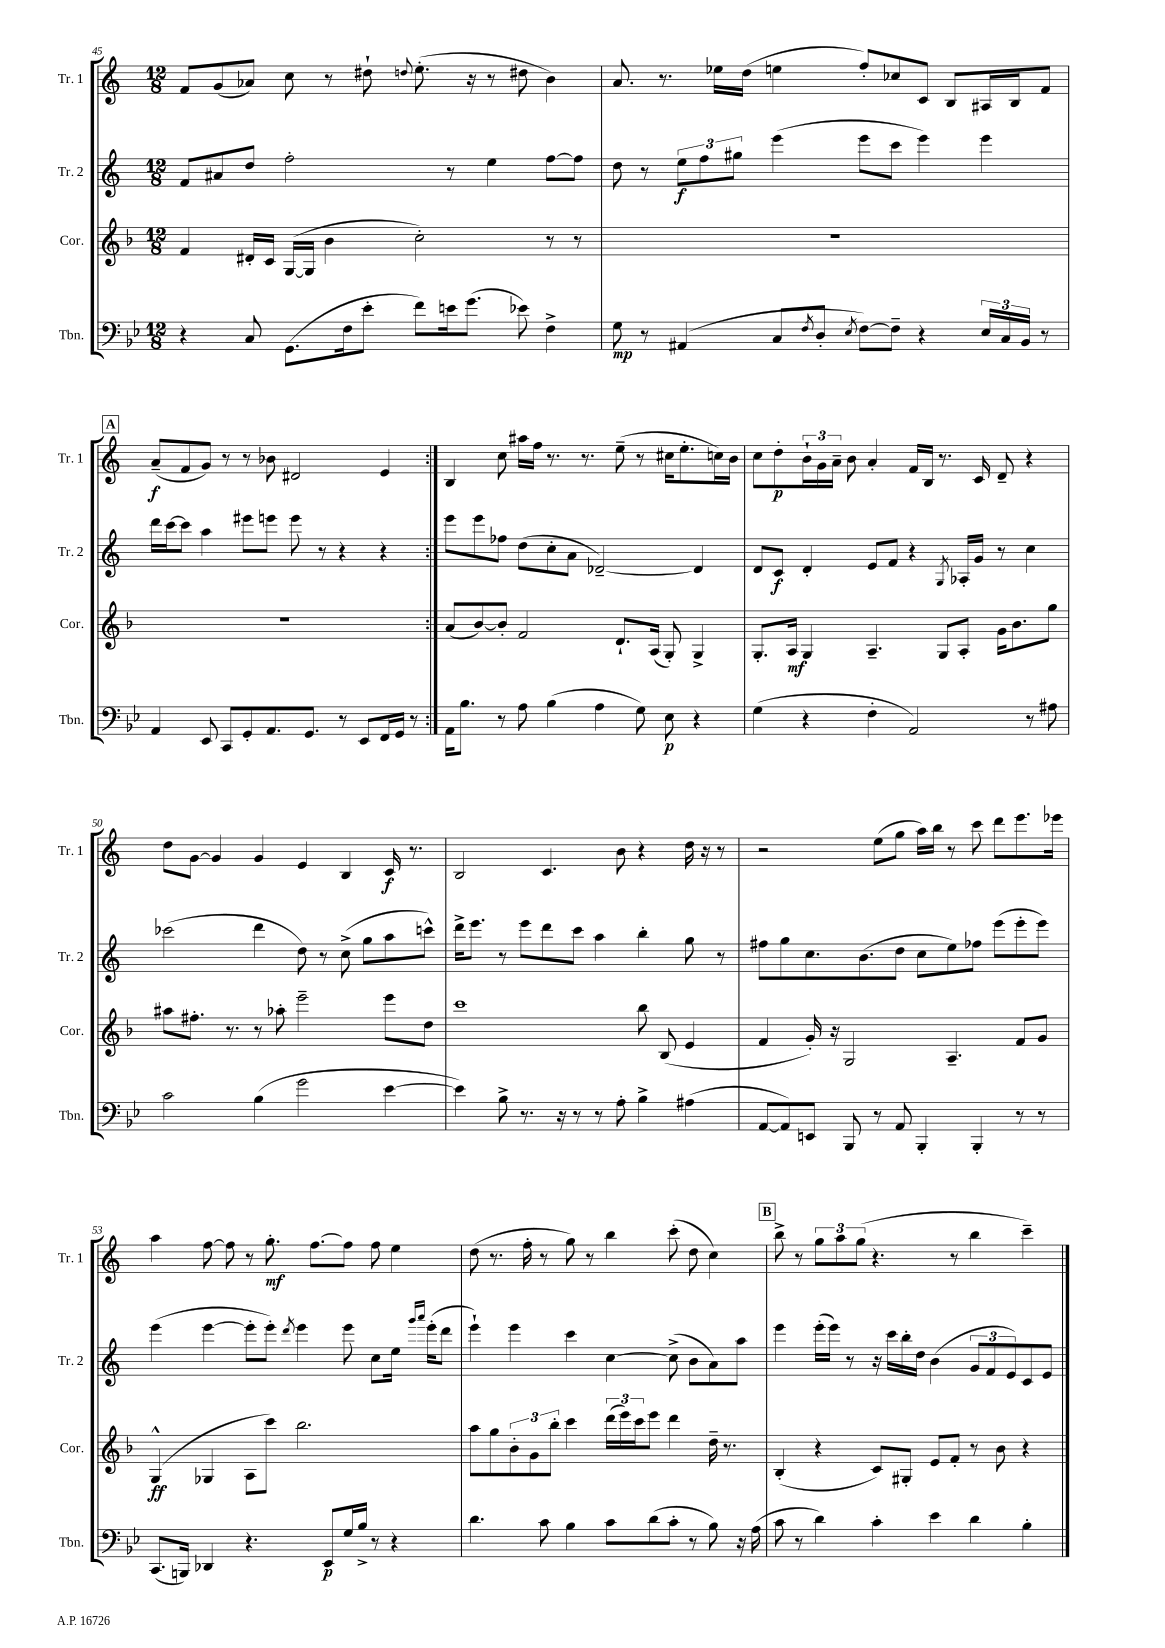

**kern	**kern	**kern	**kern
*staff4	*staff3	*staff2	*staff1
*clefF4	*clefG2	*clefG2	*clefG2
*k[b-e-]	*k[b-]	*k[]	*k[]
*M12/8	*M12/8	*M12/8	*M12/8
4r	4f/	8f/L	8f/L
.	.	8a#/	(8g/
8C/	16d#'/LL	8dd/J	8a-/J)
.	16c/JJ	.	.
(8.GG\L	([16G/LL	2ff'\	8cc\
.	16G/]JJ	.	.
.	4b-\	.	8r
16F\k	.	.	.
8e-'\J	.	.	8dd#`\
.	.	.	8qqdd/
8f\L)	2cc'\)	.	(8.ee'\
16e\k	.	8r	.
(8.g\J	.	.	16r
.	.	4ee\	8r
8e-\)	.	.	8dd#\
4F^\	8r	[8ff\L	4b\)
.	8r	8ff\]J	.
=	=	=	=
8G\	1.r	8dd\	8.a/
8r	.	8r	.
.	.	.	8.r
(4AA#/	.	12ee\L	.
.	.	12ff\	.
.	.	.	16ee-\LL
.	.	12gg#\J	.
.	.	.	(16dd\JJ
8C/L	.	(4eee\	4ee\
8qF/	.	.	.
8D'/J	.	.	.
8qE-/	.	.	.
[8F\L)	.	8eee\L	8ff'/L)
8F~\]J	.	8ccc\J	8cc-/
4r	.	4eee\)	8c/J
.	.	.	8B/L
24E-/LL	.	4eee\	16A#/L
24C/	.	.	.
.	.	.	16B/J
24BB-/JJ	.	.	.
8r	.	.	8f/J
=	=	=	=
4AA/	1.r	16ddd\LL	(8a~/L
.	.	[16ccc\J	.
.	.	8ccc\]J	8f/
8EE-/	.	4aa\	8g/J)
8CC/L	.	.	8r
8GG'/	.	8eee#\L	8r
8.AA/	.	8eee\J	8b-\
.	.	8eee\	2d#/
8.GG/J	.	.	.
.	.	8r	.
8r	.	4r	.
8EE-/L	.	.	.
16FF/L	.	4r	4e/
16GG/JJ	.	.	.
8r	.	.	.
=:|!	=:|!	=:|!	=:|!
16AA\LK	(8a/L	8eee\L	4B/
8.B-\J	.	.	.
.	[8b-/)	8eee\	.
8r	8b-'/]J	8ff-\J	8cc\
8A\	2f/	(8dd\L	16aa#\LL
.	.	.	16ff\JJ
(4B-\	.	8cc'\	8.r
.	.	8a\J	.
.	.	.	8.r
4A\	.	[2d-~/)	.
.	8.d`/L	.	(8ee~\
8G\)	.	.	8r
.	(16A/Jk	.	.
8E-\	8G'/)	.	16cc#\LK
.	.	.	8.ee'\
4r	4G^/	4d-/]	.
.	.	.	16cc\L)
.	.	.	16b\JJ
=	=	=	=
(4G\	8.G'/L	8d/L	8cc\L
.	.	8c/J	8dd'\
.	16A/Jk	.	.
4r	4G/	4d'/	24b`\L
.	.	.	24g\
.	.	.	24a~\JJ
.	.	.	8b\
4F'\	4.A~/	8e/L	4a'/
.	.	8f/J	.
2AA/)	.	4r	16f/LL
.	.	.	16B/JJ
.	8G/L	.	8.r
.	.	8qG/	.
.	8A'/J	16A-'/LL	.
.	.	16g/JJ	16c/
.	16g\LK	8r	8d~/
.	8.b-\	.	.
8r	.	4cc\	4r
8A#\	8gg\J	.	.
=	=	=	=
2c\	8aa#\L	(2ccc-\	8dd\L
.	8.ff#'\J	.	[8g\J
.	.	.	4g/]
.	8.r	.	.
(4B-\	8r	4ddd\	4g/
.	8aa-'\	.	.
2g\	2eee~\	8dd\)	4e/
.	.	8r	.
.	.	(8cc^\	4B/
.	.	8gg\L	.
[4e-\	8eee\L	8aa\	16c/
.	.	.	8.r
.	8dd\J	8ccc^^\J)	.
=	=	=	=
4e-\])	1ccc	16ddd^\LK	2B/
.	.	8.eee\J	.
8B-^\	.	8r	.
8.r	.	8eee\L	.
.	.	8ddd\	4.c/
16r	.	.	.
8r	.	8ccc\J	.
8r	.	4aa\	.
8A'\	.	.	8b\
4B-^\	8bb-\	4bb'\	4r
.	(8B-/	.	.
(4A#\	4e/	8gg\	16dd\
.	.	.	16r
.	.	8r	8r
=	=	=	=
[8AA/L	4f/	8ff#\L	2r
8AA/])	.	8gg\	.
8EE/J	16g'/)	8.cc\	.
.	16r	.	.
8BBB-/	2G/	.	.
.	.	(8.b\	.
8r	.	.	(8ee\L
8AA/	.	8dd\J	8gg\J
4BBB-'/	.	8cc\L	16aa\LL)
.	.	.	16bb\JJ
.	4.A~/	8ee\)	8r
4BBB-'/	.	8ff-\J	8ccc\
.	.	(8eee\L	8ddd\L
8r	8f/L	8eee'\	8.eee\
8r	8g/J	8eee\J)	.
.	.	.	16eee-\Jk
=	=	=	=
(8.CC/L	(4G^^/	(4eee\	4aa\
16BBB/Jk)	.	.	.
4DD-/	4G-/	[4eee\	[8ff\
.	.	.	8ff\]
4.r	8A\L	8eee'\]L	8r
.	8ccc\J)	8eee'\J)	8.gg'\
.	.	8qddd/	.
.	2.bb-\	4eee\	.
.	.	.	[8.ff\L
8EE-/L	.	.	.
16G/L	.	8eee\	8ff\]J
16B-^/JJ	.	.	.
8r	.	8cc\L	8ff\
4r	.	16ee\Jk	4ee\
.	.	16qqggg/LL	.
.	.	16qqaaa/JJ	.
.	.	(16eee'\LK	.
.	.	8ddd\J	.
=	=	=	=
4.d\	8aa\L	4eee`\)	(8dd\
.	8gg\	.	8.r
.	12b-'\	4eee\	.
.	.	.	16ff'\
.	12g\	.	.
8c\	.	.	8r
.	12bb-'\J	.	.
4B-\	4ccc\	4ccc\	8gg\)
.	.	.	8r
8c\L	(24ddd\LL	[4cc\	4bb\
.	24eee\)	.	.
.	24ccc\J	.	.
(8d\	8eee\J	.	.
8c'\J	4ddd\	(8cc^\]	(8ccc'\
8r	.	8b\L	8dd\
8B-\)	16dd~\	8a\)	4cc\)
.	8.r	.	.
16r	.	8aa\J	.
(16A\	.	.	.
=	=	=	=
8c\	(4B-'/	4eee\	8bb^\
8r	.	.	8r
4d\)	4r	(16eee'\LL	12gg\L
.	.	16eee\JJ)	.
.	.	.	12aa\
.	.	8r	.
.	.	.	(12gg\J
4c'\	8c/L)	16r	4.r
.	.	16ccc\LL	.
.	8G#'/J	16bb'\	.
.	.	16dd\JJ	.
4e-\	8e/L	(4b\	.
.	8f'/J	.	8r
4d\	8r	12g/L	4bb\
.	.	12f/	.
.	8b-\	.	.
.	.	12e/)	.
4B-'\	4r	8c/	4ccc~\)
.	.	8e/J	.
==	==	==	==
*-	*-	*-	*-
